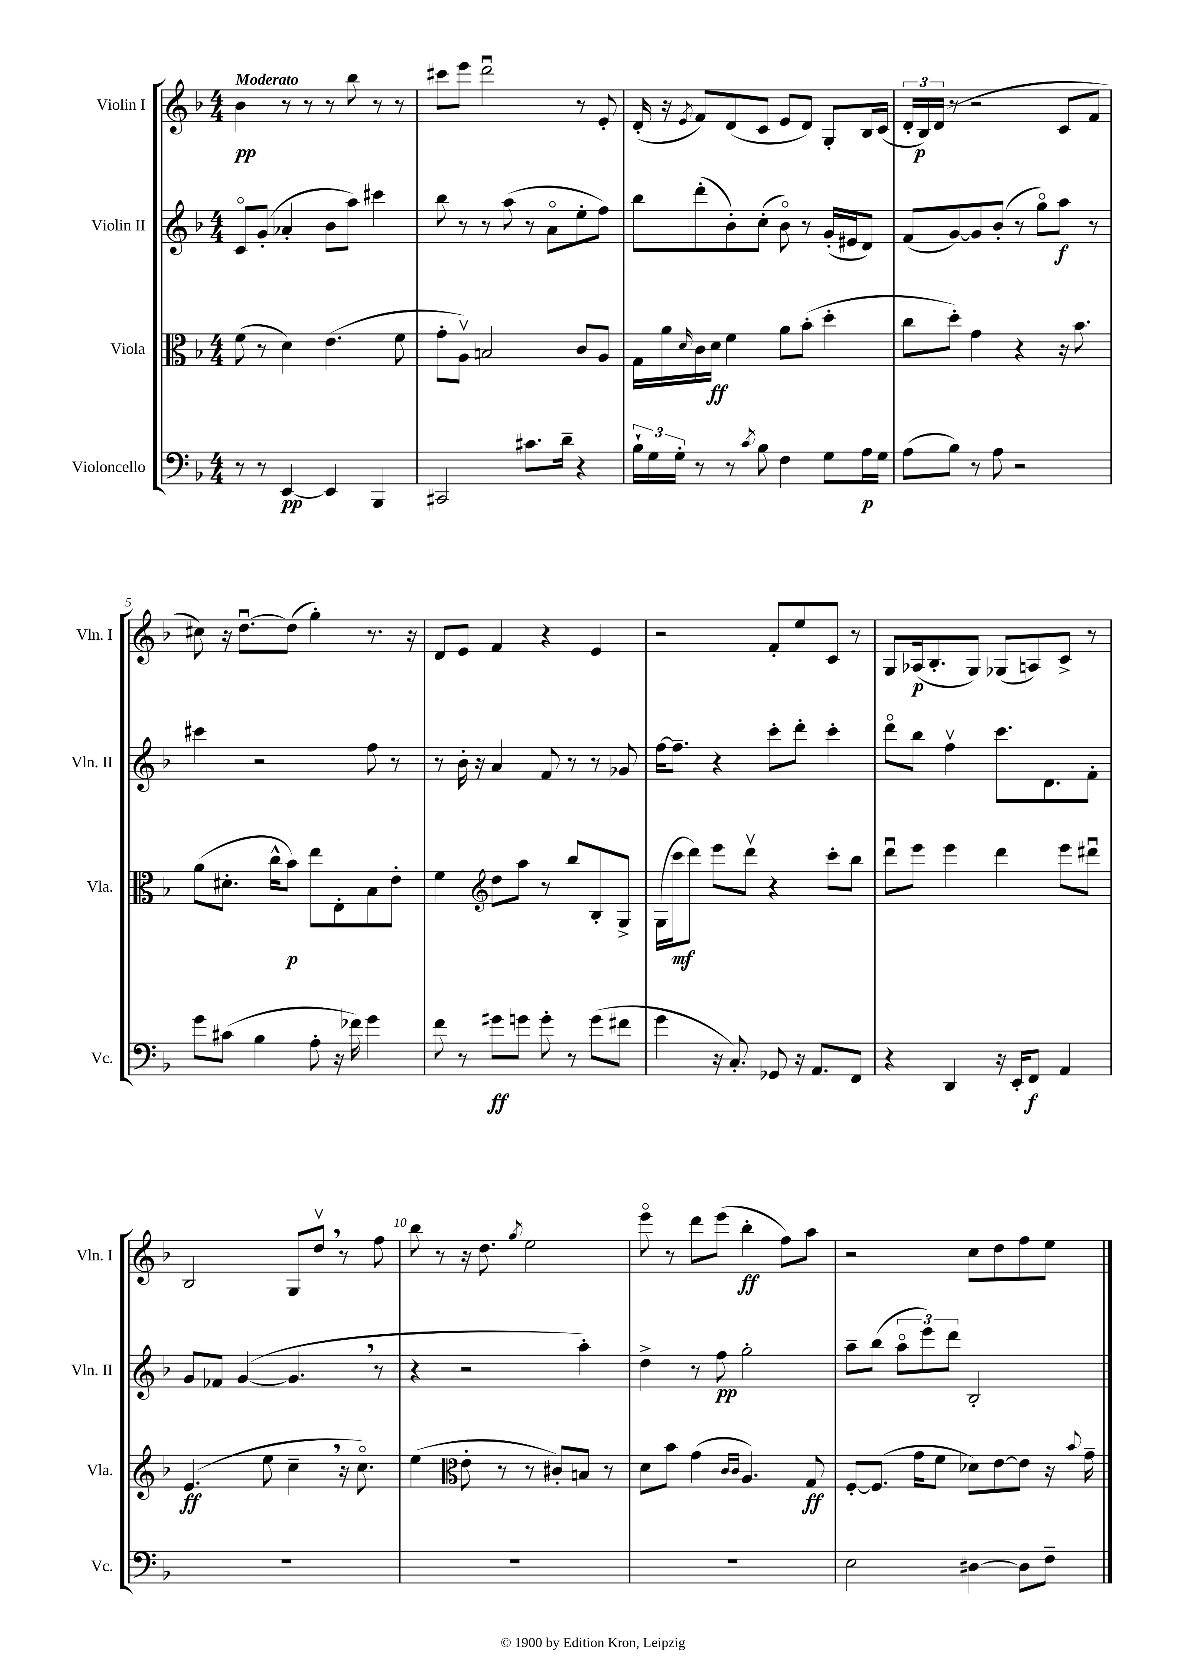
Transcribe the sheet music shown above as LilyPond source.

<<
\new StaffGroup <<
\new Staff = "s0" \with { instrumentName = "Violin I" shortInstrumentName = "Vln. I" } {
    \clef treble \key f \major \numericTimeSignature \time 4/4 \tempo "Moderato"
    bes'4\pp r8 r8 r8 bes''8 r8 r8 |
    cis'''8 e'''8 d'''2\downbow r8 e'8-. |
    d'16-.( r16 \acciaccatura { e'8 } f'8) d'8( c'8 e'8 d'8) g8-. bes16 c'16( |
    \tuplet 3/2 { d'16-. bes16\p) d'16( } r8 r2 c'8 f'8 |
    cis''8) r16 d''8.~\downbow d''8( g''4-.) r8. r16 |
    d'8 e'8 f'4 r4 e'4 |
    r2 f'8-. e''8 c'8 r8 |
    g8 aes16\p( bes8.-. g8) ges8( a8) c'8-> r8 |
    bes2 g8 d''8\upbow \breathe r8 f''8 |
    bes''8 r8 r16 d''8. \acciaccatura { g''8 } e''2 |
    e'''8\flageolet r8 d'''8 e'''8( bes''4-.\ff f''8) a''8 |
    r2 c''8 d''8 f''8 e''8 \bar "|." |
}
\new Staff = "s1" \with { instrumentName = "Violin II" shortInstrumentName = "Vln. II" } {
    \clef treble \key f \major \numericTimeSignature \time 4/4
    c'8\flageolet g'8-.( aes'4-. bes'8 a''8) cis'''4 |
    bes''8 r8 r8 a''8( r8 a'8\flageolet e''8-. f''8) |
    bes''8 d'''8-.( bes'8-.) c''8-.( bes'8\flageolet) r8 g'16-.( eis'16 d'8) |
    f'8( g'8~) g'8 bes'8-.( r8 g''8\flageolet) a''8\f r8 |
    cis'''4 r2 f''8 r8 |
    r8 bes'16-. r16 a'4 f'8 r8 r8 ges'8 |
    f''16~ f''8.-- r4 c'''8-. d'''8-. c'''4-. |
    d'''8\flageolet bes''8 f''4\upbow c'''8. d'8. f'8-. |
    g'8 fes'8 g'4~( g'4. \breathe r8 |
    r4 r2 a''4-.) |
    d''4-> r8 f''8\pp g''2-. |
    a''8-- bes''8( \tuplet 3/2 { a''8\flageolet e'''8) d'''8 } bes2-. \bar "|." |
}
\new Staff = "s2" \with { instrumentName = "Viola" shortInstrumentName = "Vla." } {
    \clef alto \key f \major \numericTimeSignature \time 4/4
    f'8( r8 d'4) e'4.( f'8 |
    g'8-. a8\upbow) b2 c'8 a8 |
    g16 a'16 \grace { d'16 } c'16 d'16\ff f'4 a'8 bes'8-.( d''4-. |
    c''8 d''8-.) g'4 r4 r16 bes'8. |
    a'8( dis'8.-. c''16-^ bes'8\p) e''8 e8-. bes8 e'8-. |
    f'4 \clef treble d''8 a''8 r8 bes''8 bes8-. g8-> |
    g16( c'''16\mf d'''8) e'''8 d'''8\upbow r4 c'''8-. bes''8 |
    d'''8\downbow e'''8 e'''4 d'''4 e'''8 dis'''8\downbow |
    e'4.\ff( e''8 c''4-- \breathe r16 c''8.\flageolet) |
    e''4( \clef alto e'8-. r8 r8 cis'8-.) b8 r8 |
    d'8 bes'8 g'4( \grace { c'16 c'16 } a4.) g8\ff |
    f8~-. f8.( g'16 f'8 des'8) e'8~ e'8 r16 \appoggiatura { bes'8 } g'16-- \bar "|." |
}
\new Staff = "s3" \with { instrumentName = "Violoncello" shortInstrumentName = "Vc." } {
    \clef bass \key f \major \numericTimeSignature \time 4/4
    r8 r8 e,4~\pp e,4 bes,,4 |
    cis,2 cis'8. d'16-- r4 |
    \tuplet 3/2 { bes16-! g16 g16-. } r8 r8 \acciaccatura { c'8 } bes8 f4 g8 a16\p g16 |
    a8( bes8) r8 a8 r2 |
    g'8 cis'8( bes4 a8-. r16 fes'16) g'4 |
    f'8 r8 gis'8\ff g'8 g'8-. r8 g'8( fis'8 |
    g'4 r16 c8.-.) ges,8 r16 a,8. f,8 |
    r4 d,4 r16 e,16-. f,8\f a,4 |
    R1 |
    R1 |
    R1 |
    e2 dis4~ dis8 f8-- \bar "|." |
}
>>
>>
\layout { \context { \Score \override BarNumber.break-visibility = ##(#f #t #t) barNumberVisibility = #(every-nth-bar-number-visible 5) } }
